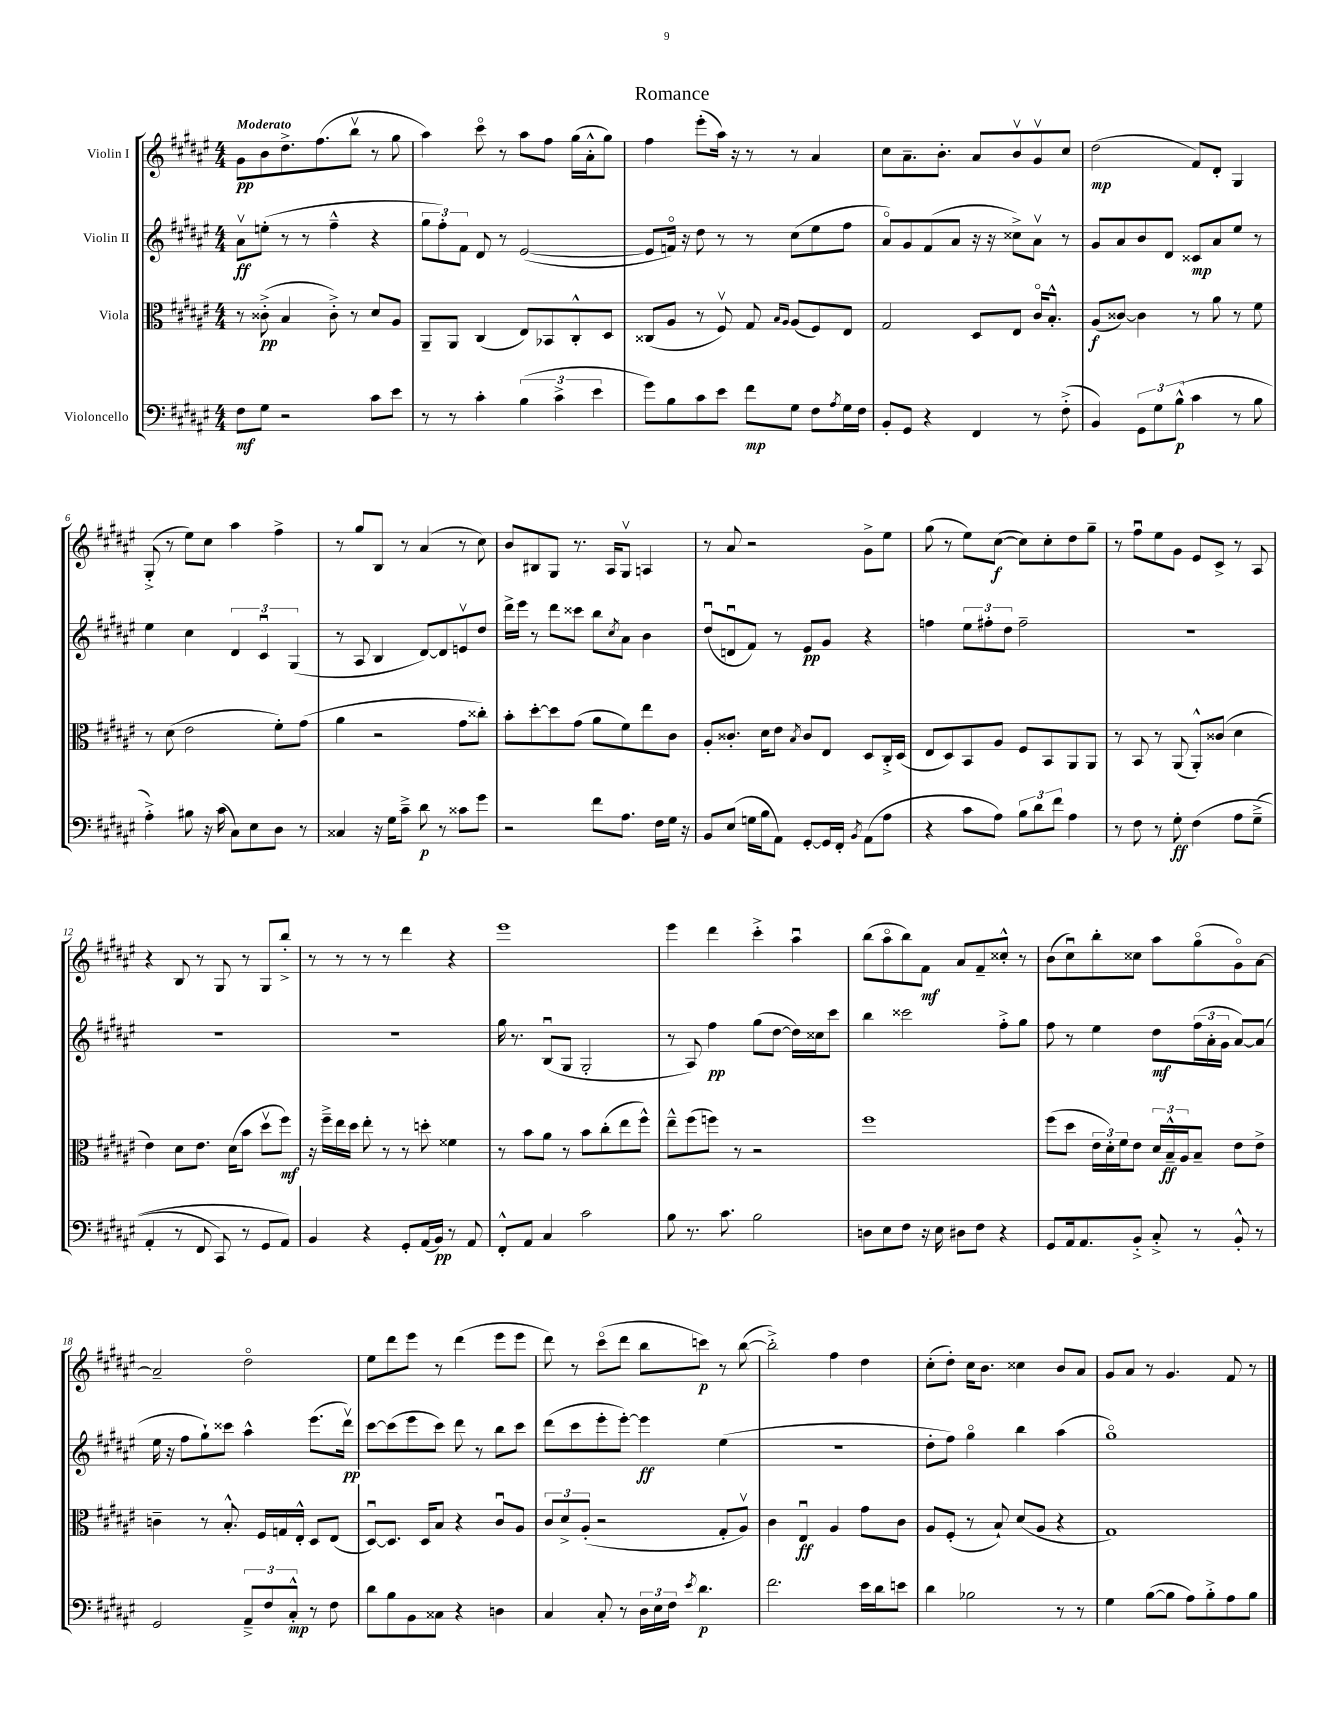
\header { title = "Romance" }
<<
\new StaffGroup <<
\new Staff = "s0" \with { instrumentName = "Violin I" } {
    \clef treble \key fis \major \numericTimeSignature \time 4/4 \tempo "Moderato"
    gis'8\pp b'8 dis''8.-> fis''8.( b''8\upbow r8 gis''8 |
    ais''4) cis'''8\flageolet r8 ais''8 fis''8 gis''16( ais'16-.-^ gis''8) |
    fis''4 eis'''8-.( ais''16) r16 r8 r8 ais'4 |
    cis''8 ais'8.-- b'8.-. ais'8 b'8\upbow gis'8\upbow cis''8 |
    dis''2\mp( fis'8) dis'8-. gis4 |
    gis8-.->( r8 eis''8) cis''8 ais''4 fis''4-> |
    r8 gis''8 b8 r8 ais'4( r8 cis''8) |
    b'8 bis8 gis8 r8. ais16 gis8\upbow a4 |
    r8 ais'8 r2 gis'8-> eis''8 |
    gis''8( r8 eis''8) cis''8~\f( cis''8) cis''8-. dis''8 gis''8-- |
    r8 fis''8\downbow eis''8 gis'8 eis'8 cis'8-> r8 ais8 |
    r4 b8 r8 gis8 r8 gis8 b''8-.-> |
    r8 r8 r8 r8 dis'''4 r4 |
    eis'''1 |
    eis'''4 dis'''4 cis'''4-.-> ais''4\downbow |
    b''8( ais''8\flageolet b''8) fis'8\mf ais'8 fis'8-- cisis''8-.-^ r8 |
    b'8( cis''8\downbow) b''8-. cisis''8 ais''8 gis''8\flageolet( gis'8\flageolet) ais'8~ |
    ais'2-- dis''2\flageolet |
    eis''8 dis'''8 eis'''8 r8 dis'''4( eis'''8 eis'''8 |
    dis'''8) r8 cis'''8\flageolet( dis'''8 b''8 c'''8\p) r8 b''8~( |
    b''2-.->) fis''4 dis''4 |
    cis''8-.( dis''8-.) cis''16 b'8. cisis''4 b'8 ais'8 |
    gis'8 ais'8 r8 gis'4. fis'8 r8 \bar "|." |
}
\new Staff = "s1" \with { instrumentName = "Violin II" } {
    \clef treble \key fis \major \numericTimeSignature \time 4/4
    ais'8\upbow\ff e''8-.( r8 r8 fis''4---^ r4 |
    \tuplet 3/2 { gis''8 fis''8-.) fis'8 } dis'8 r8 eis'2~( |
    eis'8 f'16\flageolet) r16 dis''8 r8 r8 cis''8( eis''8 fis''8 |
    ais'8\flageolet) gis'8 fis'8( ais'8 r16 r16 cisis''8->) ais'8\upbow r8 |
    gis'8 ais'8 b'8 dis'8 cisis'8\mp ais'8 eis''8 r8 |
    eis''4 cis''4 \tuplet 3/2 { dis'4 cis'4\downbow gis4( } |
    r8 ais8 b4 dis'8~) dis'8 e'8\upbow dis''8 |
    dis'''16-> eis'''16 r8 dis'''8 cisis'''8 b''8 \acciaccatura { cis''8 } ais'8 b'4 |
    dis''8\downbow( d'8\downbow fis'8) r8 eis'8\pp gis'8 r4 |
    f''4 \tuplet 3/2 { eis''8 fis''8-. dis''8 } fis''2-- |
    R1 |
    R1 |
    R1 |
    gis''16 r8. b8\downbow( gis8 gis2-. |
    r8 ais8) fis''4\pp gis''8( dis''8~ dis''16) cisis''16 cis'''8 |
    b''4 cisis'''2 fis''8-.-> gis''8 |
    fis''8 r8 eis''4 dis''8\mf \tuplet 3/2 { fis''16( ais'16-. gis'16 } ais'8~) ais'8( |
    eis''16 r16 fis''8 gis''8-!) cisis'''8 ais''4-^ eis'''8.( dis'''16\upbow\pp) |
    cis'''8~ cis'''8( eis'''8 cis'''8) dis'''8 r8 b''8 cis'''8 |
    dis'''8( cis'''8 eis'''8-. eis'''8~-.) eis'''4\ff eis''4( |
    R1 |
    dis''8-. fis''8) gis''4\flageolet b''4 ais''4( |
    gis''1\flageolet) \bar "|." |
}
\new Staff = "s2" \with { instrumentName = "Viola" } {
    \clef alto \key fis \major \numericTimeSignature \time 4/4
    r8 cisis'8-.->\pp( b4 cisis'8-.->) r8 dis'8 ais8 |
    ais,8-- ais,8 cis4( eis8) bes,8 cis8-.-^ dis8 |
    cisis8( ais8 r8 fis8\upbow) gis8 \grace { b16 ais16 } ais8( fis8) eis8 |
    gis2 dis8 eis8 cis'16\flageolet b8.-.-^ |
    ais8\f( cisis'8~) cisis'4 r8 ais'8 r8 fis'8 |
    r8 dis'8( eis'2 fis'8-.) gis'8( |
    ais'4 r2 gis'8 cisis''8-.) |
    b'8-. dis''8~-. dis''8 gis'8( ais'8 fis'8) eis''8 cis'8 |
    ais8-. cisis'8.-. dis'16 eis'8 \acciaccatura { b8 } cisis'8 eis8 dis8 cis16-.-> dis16( |
    eis8 dis8) b,8 ais8 fis8 b,8 ais,8 ais,8 |
    r8 b,8 r8 ais,8( ais,8-.-^) cisis'8( dis'4 |
    eis'4) dis'8 eis'8. dis'16( b'8 dis''8\upbow fis''8\mf) |
    r16 fis''16---> eis''16 dis''16 eis''8-. r8 r8 d''8-. fisis'4 |
    r8 b'8 ais'8 r8 b'8 cis''8-.( eis''8 fis''8-^) |
    eis''8---^ fis''8( f''8) r8 r2 |
    fis''1 |
    fis''8( dis''8 \tuplet 3/2 { eis'16 dis'16-.) fis'16 } eis'8 \tuplet 3/2 { dis'16 b16---^\ff ais16 } b8-- eis'8 eis'8-> |
    c'4-- r8 b8.-.-^ fis16 g16 eis16-.-^ dis8 eis8( |
    dis8~\downbow) dis8. dis16 b8 r4 cis'8\downbow ais8 |
    \tuplet 3/2 { cis'8 dis'8-> ais8-.( } r2 gis8-. ais8\upbow) |
    cis'4 eis4\downbow\ff ais4 gis'8 cis'8 |
    ais8 fis8-.( r8 b8-!) dis'8( ais8 r4 |
    gis1) \bar "|." |
}
\new Staff = "s3" \with { instrumentName = "Violoncello" } {
    \clef bass \key fis \major \numericTimeSignature \time 4/4
    fis8\mf gis8 r2 cis'8 eis'8 |
    r8 r8 cis'4-. \tuplet 3/2 { b4( cis'4-> eis'4 } |
    gis'8) b8 cis'8 eis'8 fis'8\mp gis8 fis8 \acciaccatura { ais8 } gis16 fis16 |
    b,8-. gis,8 r4 fis,4 r8 fis8-.->( |
    b,4) \tuplet 3/2 { gis,8 gis8 b8-^\p( } cis'4 r8 b8 |
    ais4-.->) bis8 r16 cis'16( cis8) eis8 dis8 r8 |
    cisis4 r16 gis16 cis'8---> dis'8\p r8 cisis'8 gis'8 |
    r2 fis'8 ais8. fis16 gis16 r16 |
    b,8 eis8( g16 b16 ais,8) gis,8~-. gis,16 fis,16-. \acciaccatura { b,8 } ais,8( ais8 |
    r4 cis'8 ais8) \tuplet 3/2 { b8 dis'8 fis'8 } ais4 |
    r8 fis8 r8 gis8-.\ff fis4\( ais8 gis8--->( |
    ais,4-. r8 fis,8 cis,8) r8 gis,8 ais,8\) |
    b,4 r4 gis,8-. ais,16( b,16\pp) r8 ais,8 |
    fis,8-.-^ ais,8 cis4 cis'2 |
    b8 r8. cis'8. b2 |
    d8 eis8 fis8 r16 eis16 dis8 fis8 r4 |
    gis,8 ais,16 ais,8. b,8-.-> cis8-.-> r8 b,8-.-^ r8 |
    gis,2 \tuplet 3/2 { ais,8---> fis8 cis8-.-^\mp } r8 fis8 |
    dis'8 b8 b,8 cisis8 r4 d4 |
    cis4 cis8-. r8 \tuplet 3/2 { dis16 eis16 fis16 } \acciaccatura { eis'8 } dis'4.\p |
    fis'2. eis'16 dis'16 e'8 |
    dis'4 bes2 r8 r8 |
    gis4 b8~( b8 ais8) b8-.-> ais8 b8 \bar "|." |
}
>>
>>
